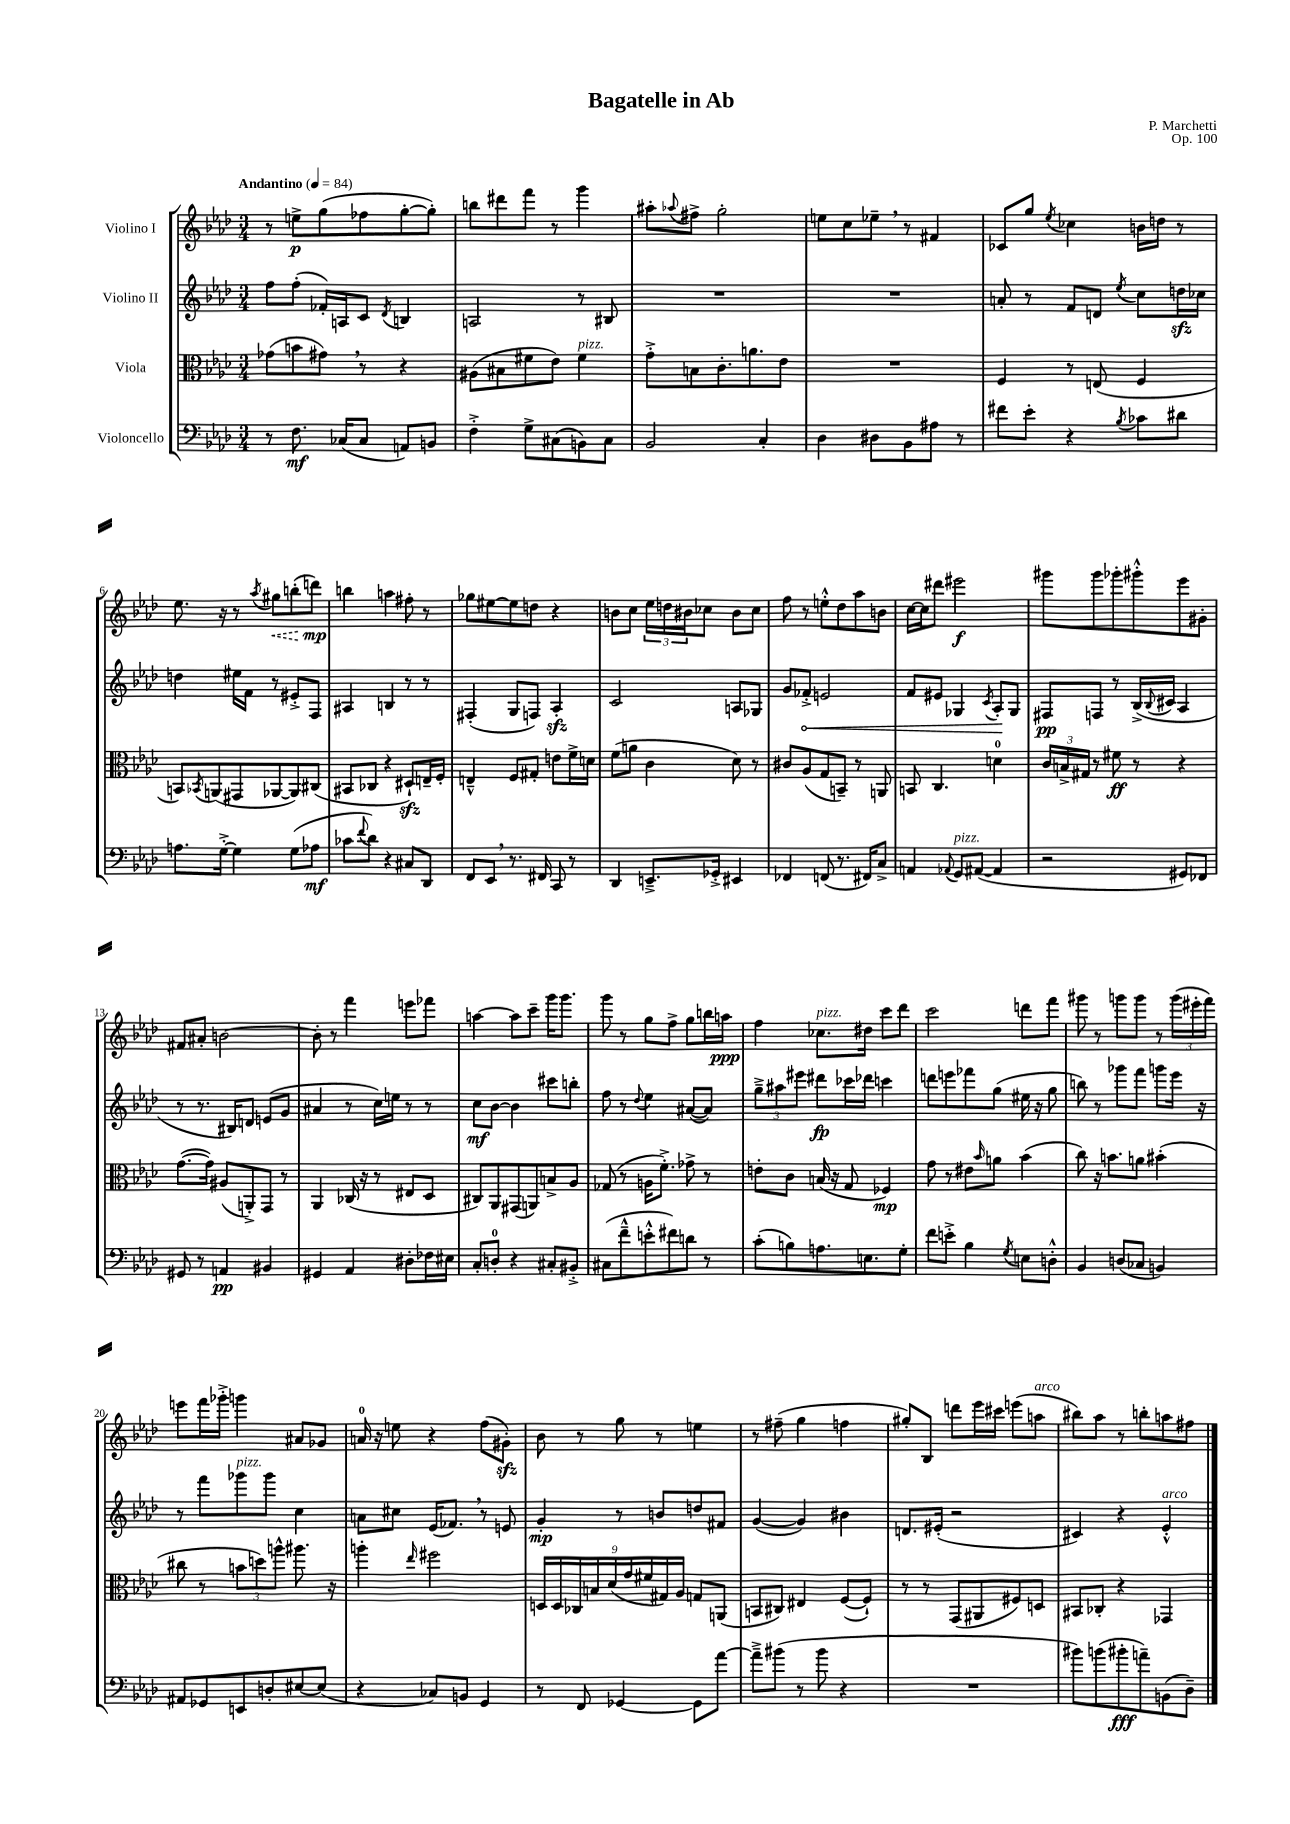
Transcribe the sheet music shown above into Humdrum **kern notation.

**kern	**kern	**kern	**kern
*staff4	*staff3	*staff2	*staff1
*clefF4	*clefC3	*clefG2	*clefG2
*k[b-e-a-d-]	*k[b-e-a-d-]	*k[b-e-a-d-]	*k[b-e-a-d-]
*M3/4	*M3/4	*M3/4	*M3/4
*MM84	*MM84	*MM84	*MM84
8r	(8g-	8ff	8r
8.F	8b	(8ff'	8ee^
.	8g#)	16f-')	(8gg
(16C-	.	16A	.
8C-	8r	8c	8ff-
.	.	8qd-	.
8AA)	4r	4B	[8gg'
8BB	.	.	8gg'])
=	=	=	=
4F'^	(8A#	2A	8bb
.	8B#	.	8ddd#
8G^	8f#	.	8fff
(8C#	8e-)	.	8r
8BB)	4f#	8r	4ggg
8C#	.	8B#	.
=	=	=	=
2BB-	8g'^	2.r	8aa#'
.	.	.	8qqaa-
.	8B	.	8ff#^
.	8.c'	.	2gg'
.	8.a	.	.
4C'	.	.	.
.	8e-	.	.
=	=	=	=
4D-	2.r	2.r	8ee
.	.	.	8cc
8D#	.	.	8ee-~
8BB-	.	.	8r
8A#	.	.	4f#
8r	.	.	.
=	=	=	=
8f#	4F	8a'	8c-
8e-'	.	8r	8gg
.	.	.	8qee-
4r	8r	8f	4cc-
.	(8E	8d	.
8qB-	.	8qee-	.
8c-	4F	8cc	16b
.	.	.	16dd
8d#	.	16dd	8r
.	.	16cc-	.
=	=	=	=
8.A	8BB)	4dd	8.ee-
.	8qBB-	.	.
.	(8AA	.	.
[16G'^	.	.	16r
4G]	8GG#	16ee#	8r
.	.	16f	.
.	.	.	8qaa-
.	[8AA-	8r	8gg#
(8G	8AA-])	8e#'^	(8bb'
8A-	(8C#	8F	8ddd)
=	=	=	=
8c-	8BB#	4A#	4bb
8qqf	.	.	.
8d-)	8C-	.	.
4r	4r	4B	4aa
8C#	8D#`)	8r	8ff#'
8DD-	16E~	8r	8r
.	16F'	.	.
=	=	=	=
8FF	4E~^^	(4F#'	8gg-
8EE-	.	.	[8ee#
8.r	8F	8G	8ee#]
.	8G#'	8F)	8dd
16FF#	.	.	.
8CC	8e	4A-'	4r
8r	16f^	.	.
.	16d	.	.
=	=	=	=
4DD-	(8f	2c	8b
.	8a	.	8cc
8.EE~^	4c	.	24ee-
.	.	.	24dd
.	.	.	24b#
.	.	.	8cc-
16GG-'^	.	.	.
4EE#	8d-)	8A	8b#
.	8r	8G-	8cc-
=	=	=	=
4FF-	8c#	8g	8ff
.	(8A-	8f-'^	8r
(8FF	8G	2e	8ee'^^
8.r	8BB~)	.	8dd-
.	8r	.	8aa-
16FF#)	.	.	.
8C^	8AA	.	8b
=	=	=	=
4AA	8BB	8f	[16cc
.	.	.	16cc]
.	4.C	8e#	8ddd#
8qqAA-	.	.	.
8GG	.	4G-	2eee#
([8AA#	.	.	.
.	.	8qc	.
4AA#]	4d	8A-'	.
.	.	8G-	.
=	=	=	=
2r	24c	8F#	8ggg#
.	24B^	.	.
.	24G#	.	.
.	8r	8F	8ggg#
.	8f#	8r	8ggg-'
.	8r	(16B-^	8ggg#'^^
.	.	8qqB-	.
.	.	16c#	.
8GG#)	4r	4A-	8eee-
8FF-	.	.	8g#'
=	=	=	=
8GG#	([8.g	8r	8f#
8r	.	8.r	8a#'
.	16g])	.	.
4AA	(8A#	.	[2b
.	.	16B#)	.
.	8AA'^)	8d	.
4BB#	8GG	(8e	.
.	8r	8g	.
=	=	=	=
4GG#	4AA-	4a#	8b']
.	.	.	8r
4AA-	(16C-	8r	4fff
.	16r	.	.
.	8r	16cc)	.
.	.	16ee	.
8D#'	8E#	8r	8eee
16F-	8D-	8r	8fff-
16E#	.	.	.
=	=	=	=
8C'	8C#)	8cc	[4aa
8D'	8AA-	[8b-	.
4r	(8GG#	4b-]	8aa]
.	8AA)	.	8ccc~
8C#'	8B^	8ccc#	16ggg
.	.	.	8.ggg
8BB#'^	8A-	8bb'	.
=	=	=	=
(8C#	(8G-	8ff	8ggg
8f~^^	8r	8r	8r
.	.	8qqdd-	.
8e'^^	16A	4ee-	8gg
.	8.f'^)	.	.
8f#)	.	.	8ff^
8d	8g-^	([8a#	8gg
8r	8r	8a#])	16bb
.	.	.	16aa
=	=	=	=
(8c'	8e'	12gg~^	4ff
.	.	12aa#	.
8B)	8c	.	.
.	.	12eee#	.
8.A	(16B	8ddd#	8.cc-
.	16r	.	.
.	8G	16ccc-	.
8.E	.	16ddd-	16dd#
.	4F-)	4ccc	8ccc
8G'	.	.	8ddd-
=	=	=	=
8f	8g	8ddd	2ccc
8e'^	8r	8eee	.
4B-	8e#	8fff-	.
.	16qqb-	.	.
.	8a	(8gg	.
8qG	.	.	.
8E	(4b-	16ee#	8ddd
.	.	16r	.
8D'^^	.	8gg	8fff
=	=	=	=
4BB-	8cc)	8bb)	8ggg#
.	16r	8r	8r
.	8.b	.	.
(8D	.	8ggg-	8ggg
8C-	8a	8fff	8ggg
4BB)	(4b#'	8ggg	8r
.	.	16eee-	(24ggg
.	.	.	24eee#'
.	.	16r	.
.	.	.	24fff)
=	=	=	=
8AA#	8cc#	8r	8eee
8GG-	8r	8fff	16fff
.	.	.	16ggg-'^
8EE	12b	8ggg-	4ggg
.	12dd)	.	.
8D'	.	8ggg-	.
.	12aa^^	.	.
[8E#	8.aa#	4cc	8a#
(8E#]	.	.	8g-
.	16r	.	.
=	=	=	=
4r	4aa'	8a	16a
.	.	.	16r
.	.	8cc#	8ee
.	16qqee-	.	.
8C-)	2ff#	(16e-	4r
.	.	8.f-)	.
8BB	.	.	.
4GG	.	8r	(8ff
.	.	8e	8g#')
=	=	=	=
8r	18D	4g'	8b-
.	18D	.	.
.	18C-	.	.
8FF	.	.	8r
.	18B	.	.
.	(18d-	.	.
[4GG-	.	8r	8gg
.	18g	.	.
.	18f#	.	.
.	.	8b	8r
.	18G#)	.	.
.	18A-	.	.
8GG-]	8G	8dd	4ee
[8a-	(8AA	8f#	.
=	=	=	=
8a-~^]	8BB	([4g	8r
(8b#	8C#)	.	(8ff#~
8r	4E#	4g])	4gg
8b#	.	.	.
4r	([8F	4b#	4ff
.	8F`])	.	.
=	=	=	=
2.r	8r	8.d	8gg#')
.	8r	.	8B-
.	.	(16e#'	.
.	(8GG	2r	8ddd
.	8AA#	.	16eee-
.	.	.	16ccc#
.	8F#)	.	(8eee
.	8D	.	8aa
=	=	=	=
8b#)	8BB#	4c#)	8bb#)
(8b	8C-'	.	8aa-
8b#'	4r	4r	8r
8a~)	.	.	8bb'
(8BB	4GG-	4e-'^^	8aa
8D-~)	.	.	8ff#
==	==	==	==
*-	*-	*-	*-
